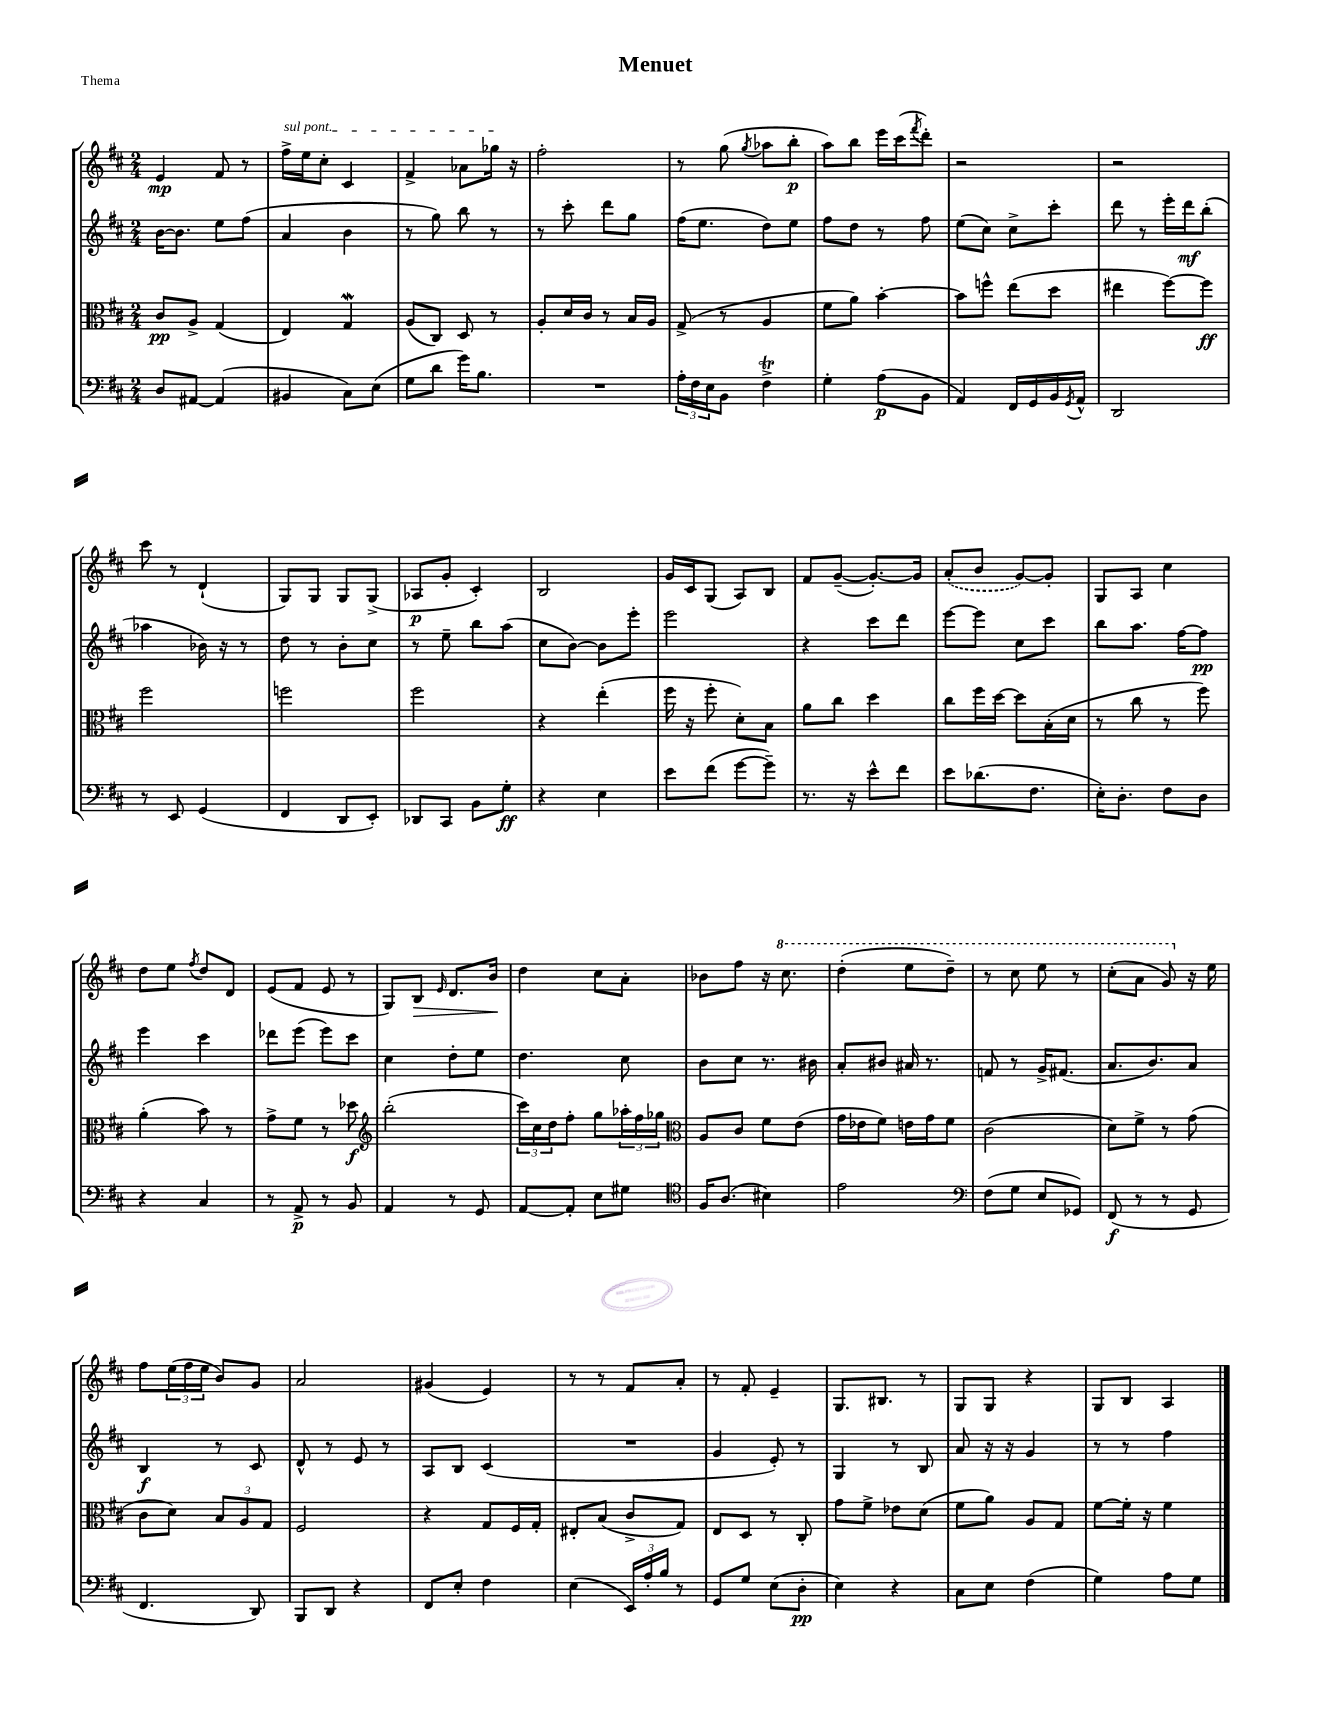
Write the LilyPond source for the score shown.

\header { title = "Menuet" piece = "Thema" }
<<
\new StaffGroup <<
\new Staff = "s0" {
    \clef treble \key d \major \numericTimeSignature \time 2/4
    e'4\mp fis'8 r8 |
    \once \override TextSpanner.bound-details.left.text = \markup { \italic "sul pont." } fis''16->\startTextSpan e''16 cis''8-. cis'4 |
    fis'4-> aes'8 ges''16\stopTextSpan r16 |
    fis''2-. |
    r8 g''8( \acciaccatura { g''8 } aes''8 b''8-.\p |
    a''8) b''8 e'''16 cis'''16( \acciaccatura { fis'''8 } d'''8-.) |
    r2 |
    r2 |
    cis'''8 r8 d'4-!( |
    g8) g8 g8 g8->( |
    aes8\p g'8-. cis'4-.) |
    b2 |
    g'16 cis'16 g8( a8) b8 |
    fis'8 g'8~--( g'8.~-.) g'16 |
    \once \slurDashed a'8-.( b'8 g'8~) g'8-. |
    g8 a8 cis''4 |
    d''8 e''8 \acciaccatura { fis''8 } d''8 d'8 |
    e'8( fis'8 e'8 r8 |
    g8) b8\> \grace { e'16 } d'8. b'16\! |
    d''4 cis''8 a'8-. |
    bes'8 fis''8 r16 \ottava #1 cis'''8. |
    d'''4-.( e'''8 d'''8--) |
    r8 cis'''8 e'''8 r8 |
    cis'''8-.( a''8 g''8) \ottava #0 r16 e''16 |
    fis''8 \tuplet 3/2 { e''16( fis''16 e''16 } b'8) g'8 |
    a'2 |
    gis'4( e'4) |
    r8 r8 fis'8 a'8-. |
    r8 fis'8-. e'4-- |
    g8. bis8. r8 |
    g8 g8 r4 |
    g8 b8 a4 \bar "|." |
}
\new Staff = "s1" {
    \clef treble \key d \major \numericTimeSignature \time 2/4
    b'16~ b'8. e''8 fis''8( |
    a'4 b'4 |
    r8 g''8) b''8 r8 |
    r8 cis'''8-. d'''8 g''8 |
    fis''16( e''8. d''8) e''8 |
    fis''8 d''8 r8 fis''8 |
    e''8( cis''8) cis''8-> cis'''8-. |
    d'''8 r8 e'''16-. d'''16\mf b''8-.( |
    aes''4 bes'16) r16 r8 |
    d''8 r8 b'8-. cis''8 |
    r8 e''8-- b''8 a''8( |
    cis''8 b'8~) b'8 e'''8-. |
    e'''2 |
    r4 cis'''8 d'''8 |
    e'''8~ e'''8 cis''8 cis'''8 |
    b''8 a''8. fis''16~ fis''8\pp |
    e'''4 cis'''4 |
    des'''8 e'''8( e'''8) cis'''8 |
    cis''4 d''8-. e''8 |
    d''4. cis''8 |
    b'8 cis''8 r8. bis'16 |
    a'8-. bis'8 ais'16 r8. |
    f'8 r8 g'16-> fis'8.( |
    a'8. b'8.) a'8 |
    b4\f r8 cis'8 |
    d'8-^ r8 e'8 r8 |
    a8 b8 cis'4( |
    R2 |
    g'4 e'8-.) r8 |
    g4 r8 b8 |
    a'8 r16 r16 g'4 |
    r8 r8 fis''4 \bar "|." |
}
\new Staff = "s2" {
    \clef alto \key d \major \numericTimeSignature \time 2/4
    cis'8\pp a8-> g4( |
    e4) g4\mordent |
    a8( cis8) d8 r8 |
    a8-. d'16 cis'16 r8 b16 a16 |
    g8->( r8 a4 |
    fis'8 a'8) b'4~-. |
    b'8 f''8-^ e''8( d''8 |
    eis''4 fis''8~) fis''8\ff |
    fis''2 |
    f''2 |
    fis''2 |
    r4 e''4-.( |
    fis''16 r16 fis''8-. d'8-.) b8 |
    a'8 cis''8 d''4 |
    cis''8 fis''16 d''16~ d''8 b16-.( d'16 |
    r8 cis''8 r8 fis''8) |
    a'4-.( b'8) r8 |
    g'8-> fis'8 r8 des''8\f |
    \clef treble b''2-.( |
    \tuplet 3/2 { cis'''16) cis''16 d''16 } fis''8-. g''8 \tuplet 3/2 { aes''16-. fis''16 ges''16 } |
    \clef alto a8 cis'8 fis'8 e'8( |
    g'16 ees'16 fis'8) e'16 g'16 fis'8 |
    cis'2( |
    d'8) fis'8-> r8 g'8( |
    cis'8 d'8) \tuplet 3/2 { b8 a8 g8 } |
    fis2 |
    r4 g8 fis16 g16-. |
    eis8-. b8( cis'8-> g8) |
    e8 d8 r8 cis8-. |
    g'8 fis'8-> ees'8 d'8( |
    fis'8 a'8) a8 g8 |
    fis'8~ fis'16-. r16 fis'4 \bar "|." |
}
\new Staff = "s3" {
    \clef bass \key d \major \numericTimeSignature \time 2/4
    d8 ais,8~ ais,4( |
    bis,4 cis8) e8( |
    g8 d'8 g'16) b8. |
    R2 |
    \tuplet 3/2 { a16-. fis16 e16 } b,8 fis4->\trill |
    g4-. a8\p( b,8 |
    a,4) fis,16 g,16 b,16 \acciaccatura { g,8 } a,16-^ |
    d,2 |
    r8 e,8 g,4( |
    fis,4 d,8 e,8-.) |
    des,8 cis,8 b,8 g8-.\ff |
    r4 e4 |
    e'8 fis'8( g'8~ g'8--) |
    r8. r16 e'8-^ fis'8 |
    e'8 des'8.( fis8. |
    e16-.) d8.-. fis8 d8 |
    r4 cis4 |
    r8 a,8->\p r8 b,8 |
    a,4 r8 g,8 |
    a,8~ a,8-. e8 gis8 |
    \clef tenor fis16 a8.( bis4) |
    e'2 |
    \clef bass fis8( g8 e8 ges,8) |
    fis,8\f( r8 r8 g,8 |
    fis,4. d,8) |
    b,,8 d,8 r4 |
    fis,8 e8-. fis4 |
    e4( \tuplet 3/2 { e,16) a16-. b16 } r8 |
    g,8 g8 e8( d8-.\pp |
    e4) r4 |
    cis8 e8 fis4( |
    g4) a8 g8 \bar "|." |
}
>>
>>
\layout { \context { \Score \remove "Bar_number_engraver" } }
